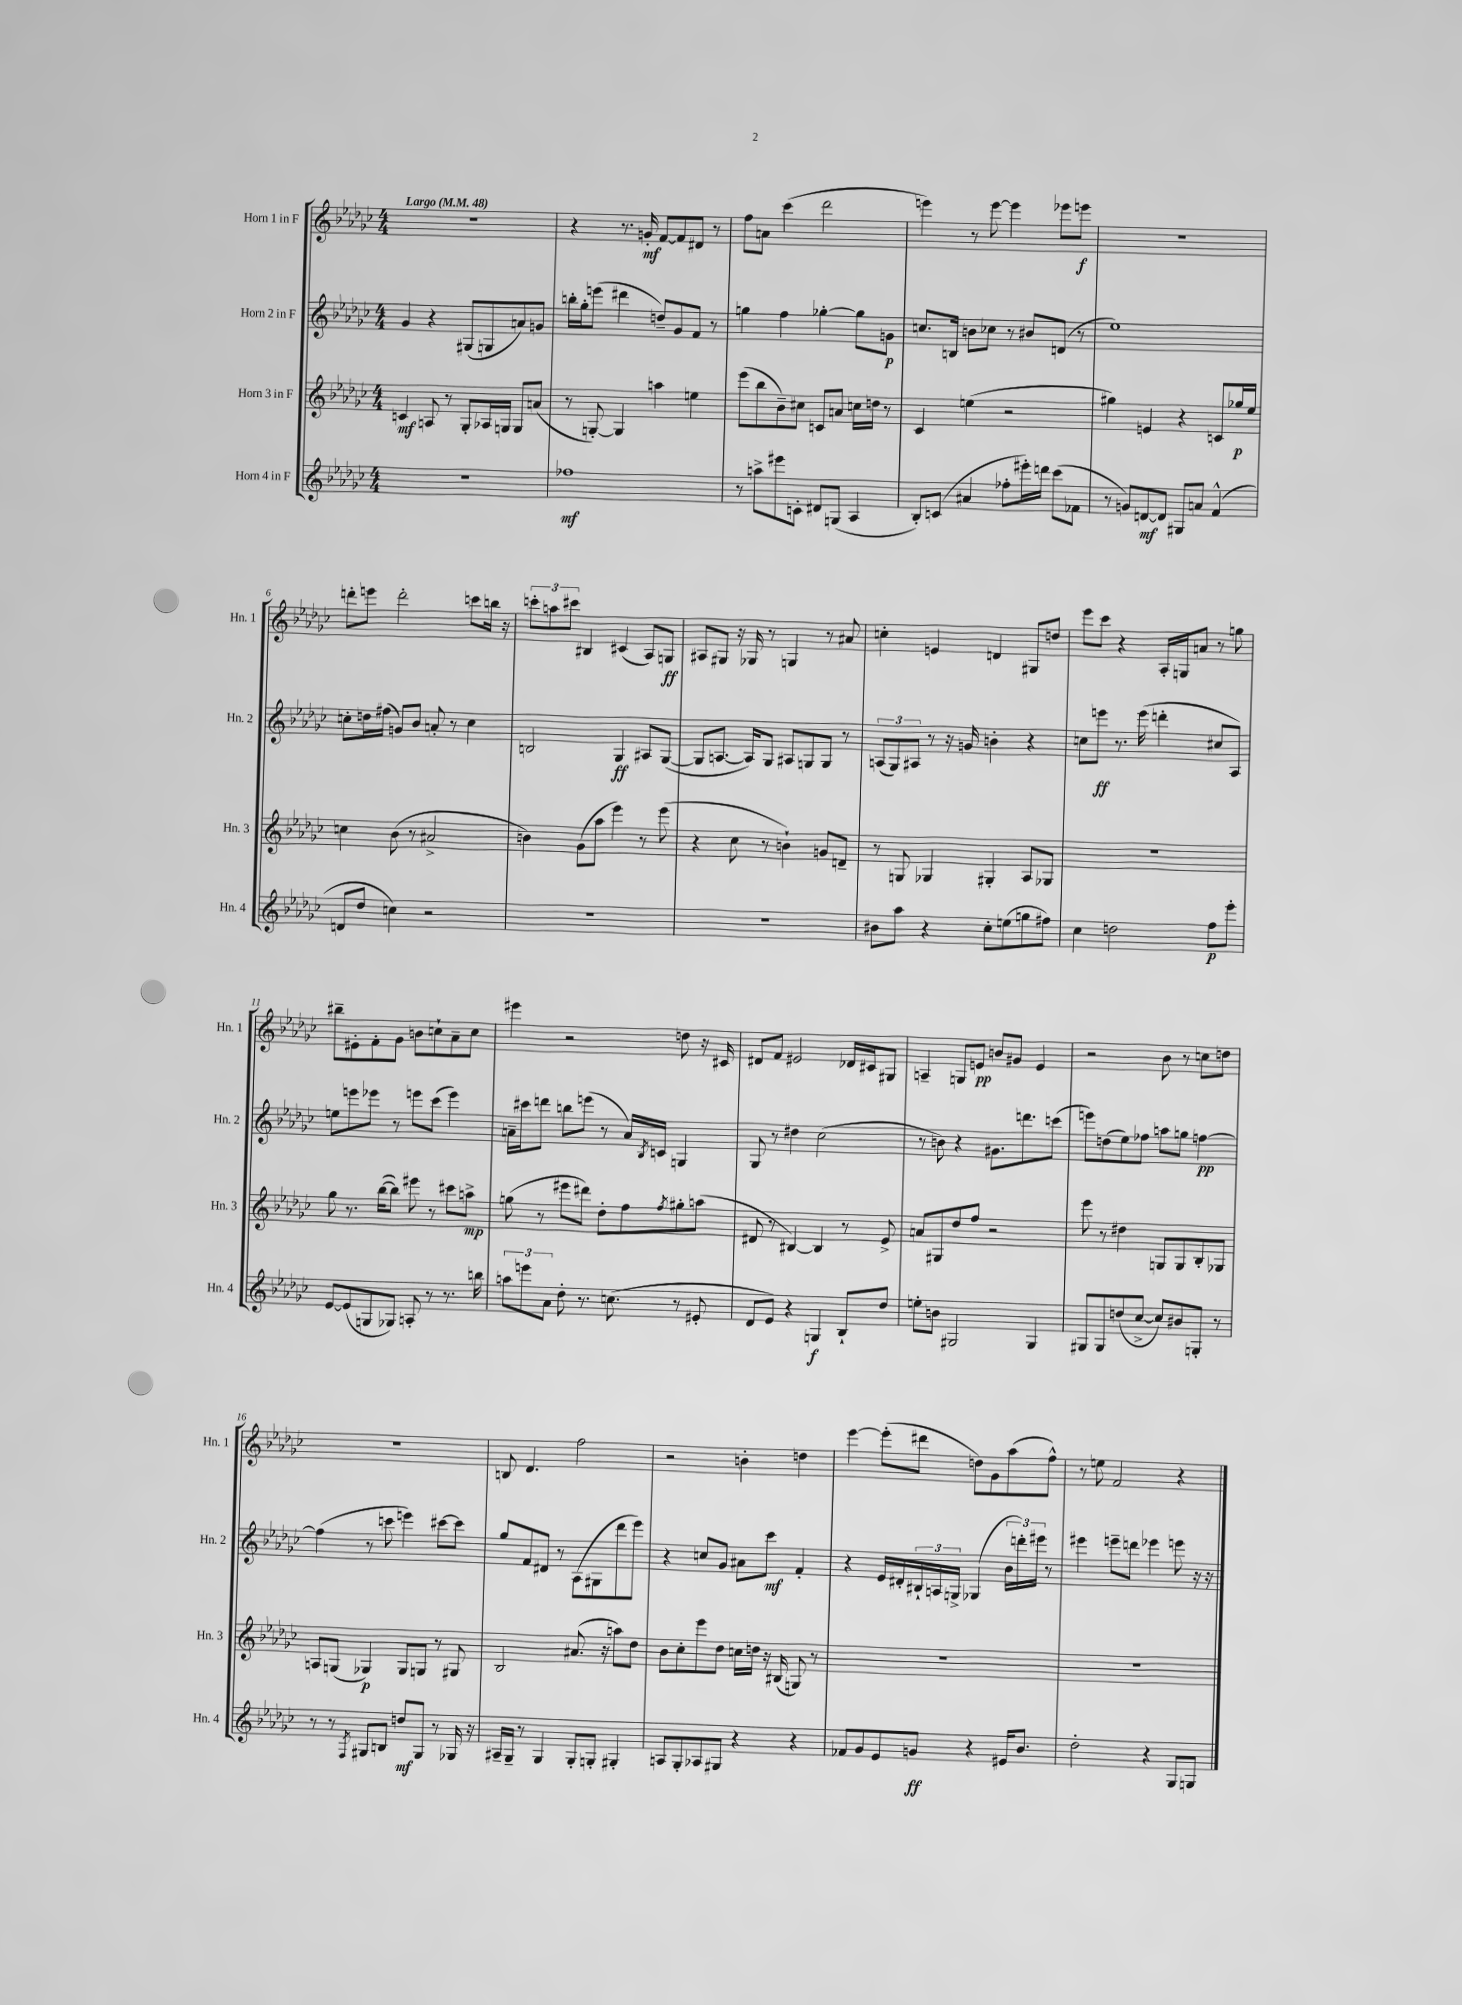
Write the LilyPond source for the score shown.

<<
\new StaffGroup <<
\new Staff = "s0" \with { instrumentName = "Horn 1 in F" shortInstrumentName = "Hn. 1" } {
    \clef treble \key ges \major \numericTimeSignature \time 4/4 \tempo "Largo" 4 = 48
    R1 |
    r4 r8. g'16-.\mf f'8~ f'8 dis'8 r8 |
    f''8 a'8 ces'''4( des'''2 |
    e'''4) r8 e'''8~ e'''4 ees'''8 e'''8\f |
    R1 |
    d'''8-. e'''8 d'''2-. c'''8 b''16 r16 |
    \tuplet 3/2 { c'''8-. a''8 cis'''8 } bis4 cis'4( aes8) g8\ff |
    ais8 gis8 r16 ges16 r8 g4 r8 ais'8 |
    c''4-. e'4 d'4 gis8 d''8 |
    ees'''8 ces'''8 r4 aes16-. g16 a'8 r8 g''8 |
    bis''8-- eis'8-. f'8-. ges'8 b'8 c''8-! aes'8-- c''8 |
    eis'''4 r2 d''8 r16 cis'16 |
    dis'8 f'8 eis'2 des'16 cis'16 gis8 |
    a4-- g8 e'8\pp b'8 gis'8 e'4 |
    r2 bes'8 r8 c''8 d''8 |
    R1 |
    b8 des'4. f''2 |
    r2 b'4-. d''4 |
    ees'''4~ ees'''8-.( dis'''8 d''8) ges'8 aes''8( f''8-^) |
    r8 e''8 f'2 r4 \bar "|." |
}
\new Staff = "s1" \with { instrumentName = "Horn 2 in F" shortInstrumentName = "Hn. 2" } {
    \clef treble \key ges \major \numericTimeSignature \time 4/4
    ges'4 r4 gis8( g8 a'8) g'8 |
    b''16-. ges''16-. e'''8( dis'''4 d''8--) ges'8 f'8 r8 |
    g''4 f''4 ges''4~-. ges''8 g'8\p |
    c''8. b16 b'8 ces''8 r8 bis'8 d'8( r8 |
    ees''1) |
    c''8-. d''16 fis''16( g'8) bes'8 a'8-. r8 c''4 |
    b2 ges4\ff ais8 ges8~( |
    ges8 a8.~ a16) ges8 ais8 g8 g8 r8 |
    \tuplet 3/2 { a8( ges8) ais8 } r8 r16 g'16 b'4-. r4 |
    c''8 e'''8\ff r8. e'''16( d'''4-. cis''8 aes8) |
    e''8 e'''8 ees'''8 r8 e'''8 ces'''8( e'''4) |
    a'16-- cis'''16 d'''8 b''8 e'''8( r8 a'16) \acciaccatura { bes8 } c'16 g4 |
    ges8 r8 dis''4 ces''2( |
    r8 b'8) r4 gis'8. d'''8. c'''8( |
    e'''8) d''8( ees''8) fes''8 a''8 g''8 f''4~\pp |
    f''4( r8 c'''8 e'''4) cis'''8~ cis'''8 |
    ges''8 f'8 dis'8 r8 aes8( gis8 des'''8 ees'''8) |
    r4 c''8 ges'8 ais'8 ces'''8\mf f'4-. |
    r4 ees'16 dis'16-. \tuplet 3/2 { bis16-! a16 g16-> } ges4( \tuplet 3/2 { bes'16 d'''16-.) eis'''16 } r8 |
    eis'''4 e'''8-- d'''8 ees'''4 e'''8 r16 r16 \bar "|." |
}
\new Staff = "s2" \with { instrumentName = "Horn 3 in F" shortInstrumentName = "Hn. 3" } {
    \clef treble \key ges \major \numericTimeSignature \time 4/4
    c'4\mf a8 r8 ges8-. aes16 g16 g8 a'8( |
    r8 g8~-.) g4 a''4 e''4 |
    ees'''8( bes''8 bes'8--) cis''8 c'8 a'8 c''16 d''16 r8 |
    ces'4 e''4( r2 |
    gis''4) e'4 r4 c'8 ges''16\p ees''16 |
    c''4 bes'8( r8 ais'2-> |
    b'4) ges'8( aes''8 ees'''4) r8 ees'''8( |
    r4 ces''8 r8 b'4-!) g'8 d'8-- |
    r8 g8 ges4 gis4-. aes8 ges8 |
    R1 |
    ges''8 r8. bes''16~( bes''8) eis'''8 r8 cis'''8 a''8->\mp |
    g''8( r8 eis'''8 dis'''8) des''8-. f''8 \acciaccatura { f''8 } gis''8-. a''8( |
    dis'8 r8 bis4~) bis4 r8 ees'8-> |
    a'8 gis8 des''8 f''8 r2 |
    ees'''8 r8 dis''4 g8 g8 bes8-. ges8 |
    a8 g8( ges4\p) ges8 g8 r8 gis8 |
    bes2 ais'8.( r16 a''8) des''8 |
    bes'8 ces''8-. ees'''8 des''8 c''16 d''16 r16 bis16( g8) r8 |
    R1 |
    R1 \bar "|." |
}
\new Staff = "s3" \with { instrumentName = "Horn 4 in F" shortInstrumentName = "Hn. 4" } {
    \clef treble \key ges \major \numericTimeSignature \time 4/4
    R1 |
    fes''1\mf |
    r8 a''8-> eis'''8 c'8-. dis'8 g8( aes4 |
    bes8-.) c'8( ais'4 fes''8-. eis'''16-.) d'''16 ces'''8( fes'8 |
    r8 g'8) d'8~\mf d'8 gis8 a'8 f'4-^( |
    d'8 des''8 c''4) r2 |
    R1 |
    r1 |
    bis'8 aes''8 r4 ces''8-. e''8( g''8 fis''8) |
    ces''4 d''2 f''8\p ees'''8-. |
    ees'8~ ees'8( g8 ges8) a8-. r8 r8. b''16 |
    \tuplet 3/2 { a''8 e'''8 aes'8 } des''8-. r8. c''8.( r8 eis'8-. |
    des'8 ees'8) r4 g4\f bes8-! des''8 |
    e''8-. b'8 gis2 gis4 |
    gis8 gis8 d''8( ces''8~-> ces''8) bis'8 g8-. r8 |
    r8 r8 \acciaccatura { f8 } gis8 b8 d''8\mf gis8 r8 ges16 r16 |
    ais16-- ges16-- r8 ges4 ges8-. g8-. gis4-. |
    a8 ges8-. aes8 gis8 r4 r4 |
    fes'8 ges'8 ees'8 g'8\ff r4 eis'16 bes'8. |
    des''2-. r4 ges8 g8 \bar "|." |
}
>>
>>
